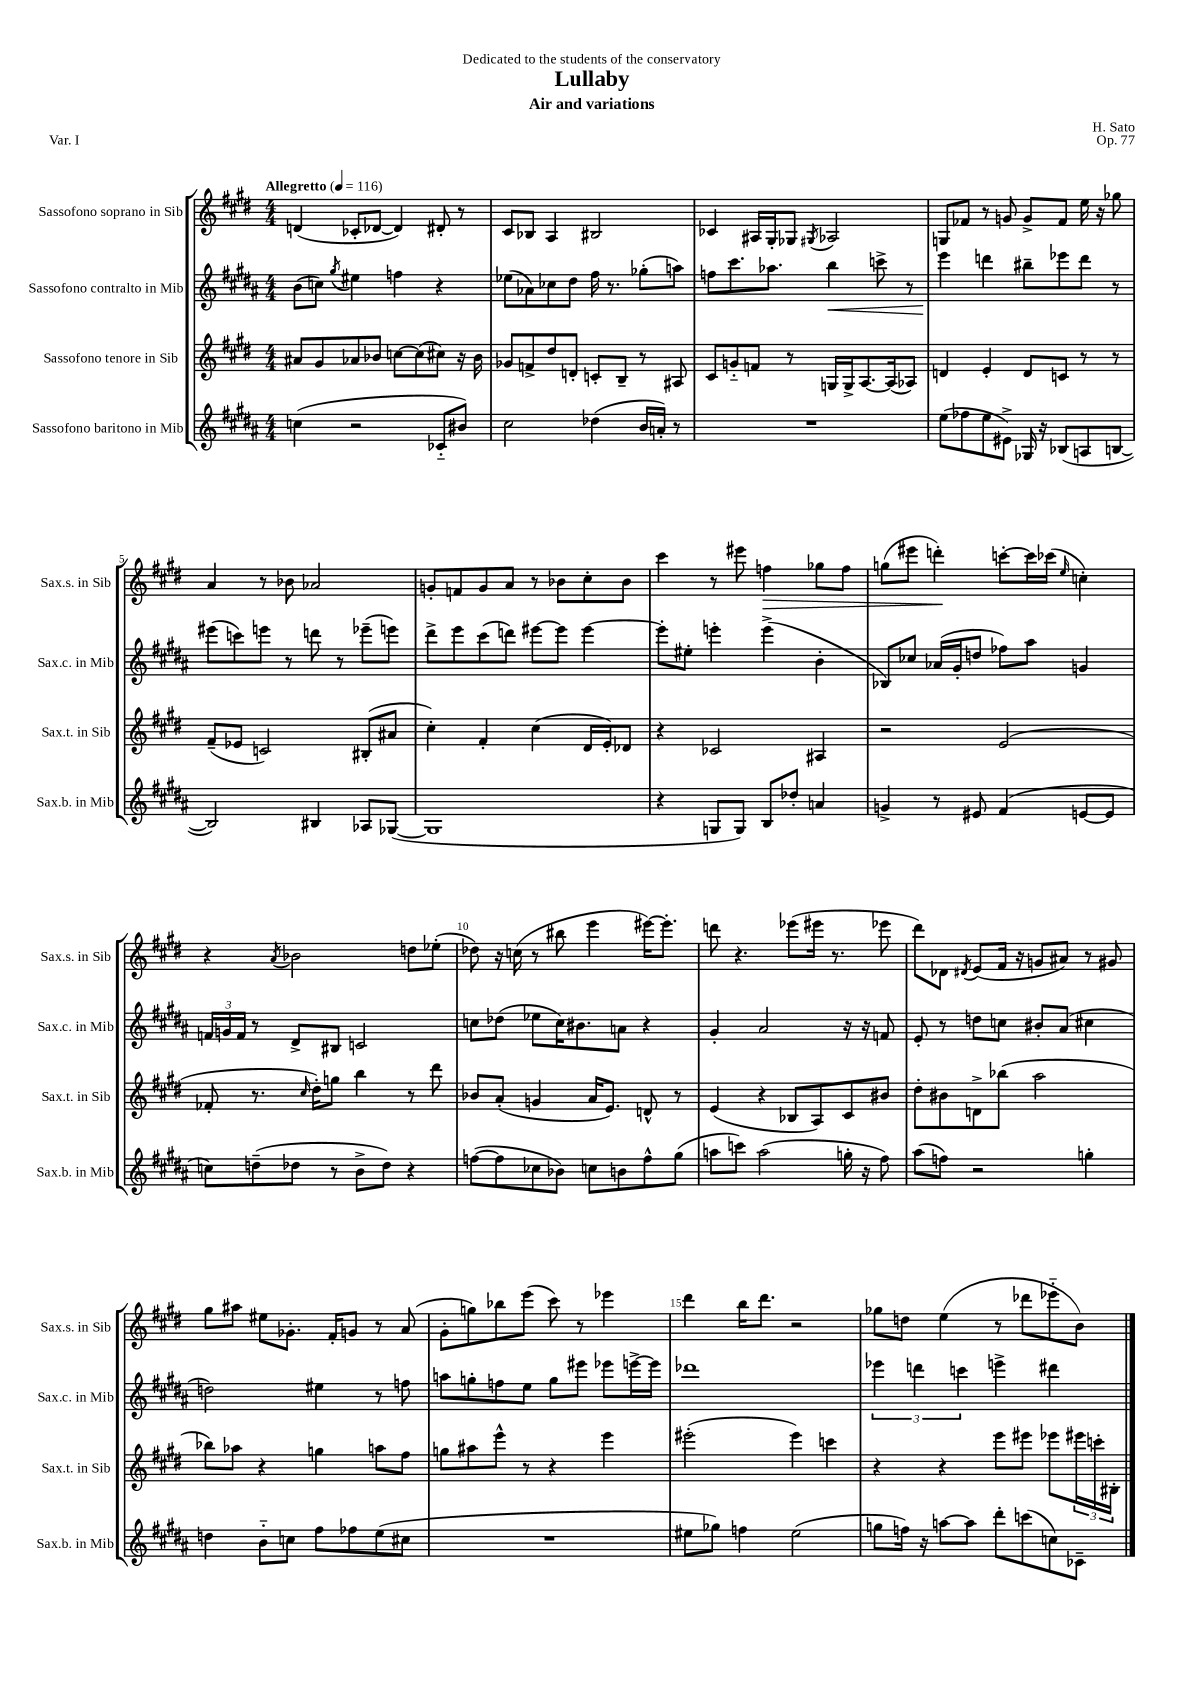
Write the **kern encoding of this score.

**kern	**kern	**kern	**kern
*staff4	*staff3	*staff2	*staff1
*clefG2	*clefG2	*clefG2	*clefG2
*k[f#c#g#d#a#]	*k[f#c#g#d#]	*k[f#c#g#d#a#]	*k[f#c#g#d#]
*M4/4	*M4/4	*M4/4	*M4/4
*MM116	*MM116	*MM116	*MM116
(4cc	8a#	(8b	(4d
.	8g#	8cc)	.
.	.	8qgg#	.
2r	8a-	4ee#	8c-'
.	8b-	.	[8d-
.	[8cc	4ff	4d-])
.	(8cc]	.	.
8c-'~	8cc#)	4r	8d#'
8b#)	16r	.	8r
.	16b-	.	.
=	=	=	=
2cc#	8g-	(8ee-	8c#
.	8f^	8a-)	8B-
.	8dd#	8cc-	4A
.	8d'	8dd#	.
(4dd-	8c'	16ff#	2B#
.	.	8.r	.
.	8B~	.	.
16b	8r	(8gg-'	.
16a')	.	.	.
8r	8A#	8aa)	.
=	=	=	=
1r	8c#	8ff	4c-
.	8g'~	8.ccc#	.
.	8f	.	16A#
.	.	8.aa-	16G#'
.	8r	.	8G-
.	.	.	8qG#
.	16G	4bb	2A-
.	16G^	.	.
.	[8.A	.	.
.	.	8ccc^	.
.	(16A]	.	.
.	8A-)	8r	.
=	=	=	=
(8ee	4d	4eee	8G
8ff-	.	.	8f-
8ee	4e'	4ddd	8r
8e#^)	.	.	8g
16G-	8d	8bb#~	8g^
16r	.	.	.
(8B-	8c	8eee-	8f-
8A	8r	8ddd	16ee
.	.	.	16r
[8B	8r	8r	8gg-
=	=	=	=
2B])	(8f#~	(8eee#	4a
.	8e-	8ccc)	.
.	2c)	8eee	8r
.	.	8r	8b-
4B#	.	8ddd	2a-
.	.	8r	.
8A-	(8B#'	(8eee-~	.
([8G-	8a#	8eee)	.
=	=	=	=
1G-]	4cc#')	8ddd#^	8g'
.	.	8eee	8f
.	4f#'	(8ccc#	8g
.	.	8ddd)	8a
.	(4cc#	[8eee#	8r
.	.	8eee#]	8b-
.	16d#	[4eee#	8cc#'
.	16e')	.	.
.	8d-	.	8b-
=	=	=	=
4r	4r	8eee#']	4ccc#
.	.	8ee#'	.
8G	2c-	4eee'	8r
8G)	.	.	8eee#
8B	.	(4eee^	4ff
8dd-'	.	.	.
4a	4A#	4b'	8gg-
.	.	.	8ff
=	=	=	=
4g^	2r	8B-)	(8gg
.	.	8cc-	8eee#
8r	.	(16a-	4ddd')
.	.	16g#'	.
8e#	.	8dd	.
(4f#	(2e	8ff-)	[8ccc'
.	.	8aa#	16ccc]
.	.	.	(16ccc-
.	.	.	16qqee
[8e	.	4g	4cc')
8e]	.	.	.
=	=	=	=
8cc)	8f-'	24f	4r
.	.	24g	.
.	.	24f	.
(8dd~	8.r	8r	.
.	.	.	8qa
8dd-	.	8d#^	2b-
.	16qqcc#	.	.
.	16dd#')	.	.
8r	8gg	8B#	.
8b^	4bb	2c	.
8dd-)	.	.	.
4r	8r	.	8dd
.	8ddd#	.	(8ee-'
=	=	=	=
([8ff	8b-	8cc	8dd-)
8ff]	(8a'	(8dd-	16r
.	.	.	(16cc
8cc-	4g	8ee-	8r
8b-)	.	16cc)	8bb#
.	.	8.b#	.
8cc	16a	.	4eee
.	8.e)	.	.
8b	.	8a	.
8ff^^	8d^^	4r	[16eee#)
.	.	.	8.eee#']
(8gg#	8r	.	.
=	=	=	=
8aa	(4e	4g#'	8ddd
8ccc)	.	.	4.r
(2aa	4r	2a#	.
.	8B-	.	(8eee-
.	8A)	.	16eee#
.	.	.	8.r
16gg'	8c#	16r	.
16r	.	16r	.
8ff#)	8b#	8f	8eee-
=	=	=	=
(8aa#	8dd#'	8e'	8ddd#)
8ff)	8b#	8r	8d-
.	.	.	8qd#
2r	8d^	8dd	(8e
.	(8bb-	8cc	16f#
.	.	.	16r
.	2aa	8b#'	8g
.	.	(8a#	8a#)
4gg'	.	4cc#	8r
.	.	.	8g#
=	=	=	=
4dd	8bb-)	2dd)	8gg#
.	8aa-	.	8aa#
8b'~	4r	.	8ee#
8cc	.	.	8.g-'
8ff#	4gg	4ee#	.
.	.	.	16f#'
8ff-	.	.	8g
(8ee	8aa	8r	8r
8cc#	8ff#	8ff	(8a
=	=	=	=
1r	8gg	8aa	8g#'
.	8aa#	8gg'	8gg)
.	8eee^^	8ff	8bb-
.	8r	8ee	(8eee
.	4r	8gg	8ccc#)
.	.	8eee#	8r
.	4eee	8eee-	4eee-
.	.	[16eee^	.
.	.	16eee]	.
=	=	=	=
8ee#	(2eee#'	1ddd-	4ddd#
8gg-)	.	.	.
4ff	.	.	16bb
.	.	.	8.ddd#
(2ee#	4eee#)	.	2r
.	4ccc	.	.
=	=	=	=
8gg	4r	6eee-	8gg-
16ff)	.	.	8dd
.	.	6ddd	.
16r	.	.	.
[8aa	4r	.	(4ee
.	.	6ccc	.
8aa]	.	.	.
8ddd#'	8eee	4eee^	8r
(8ccc	8eee#	.	8ddd-
8cc)	8eee-	4ddd#	8eee-'~
8c-~	24eee#	.	8b)
.	24ccc'	.	.
.	24B#'	.	.
==	==	==	==
*-	*-	*-	*-
